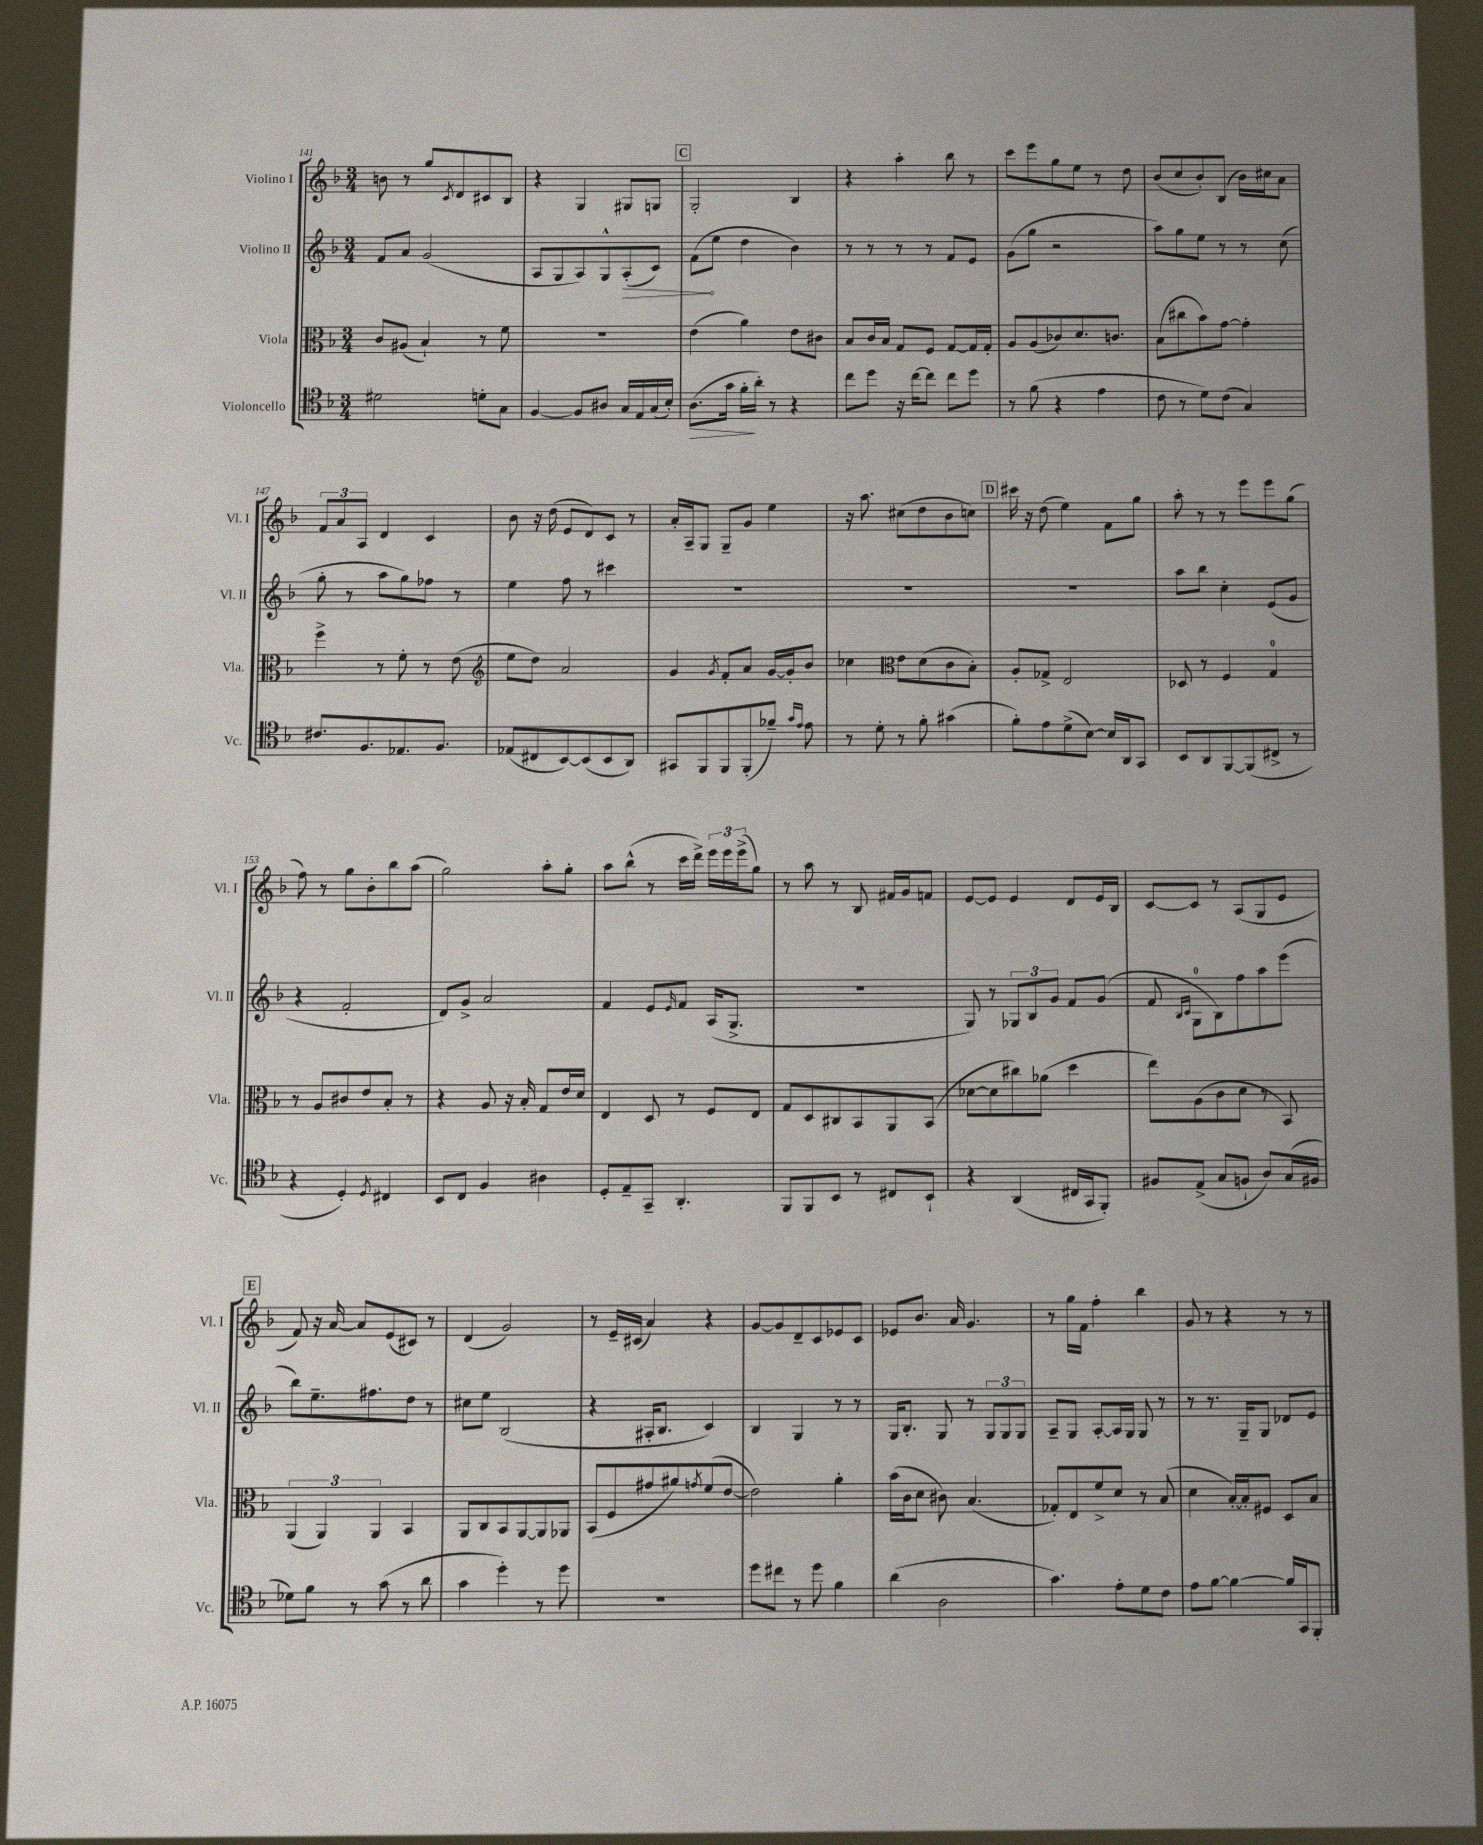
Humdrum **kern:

**kern	**kern	**kern	**kern
*staff4	*staff3	*staff2	*staff1
*clefC4	*clefC3	*clefG2	*clefG2
*k[b-]	*k[b-]	*k[b-]	*k[b-]
*M3/4	*M3/4	*M3/4	*M3/4
2d#	8c	8f	8b
.	(8A#	8a	8r
.	4B-`)	(2g	8gg
.	.	.	8qc
.	.	.	8d
8d'	8r	.	8c#
8G	8f	.	8B-
=	=	=	=
[4F	2.r	8A	4r
.	.	8G	.
8F]	.	8A)	4G
8A#	.	8G^^	.
16G	.	(8A'	8G#
16E	.	.	.
(16G	.	8c)	8G
16B-')	.	.	.
=	=	=	=
(8.A	(4e	(8f	2G'
.	.	8ee	.
16g	.	.	.
16f'	4a)	4dd	.
16a')	.	.	.
8r	.	.	.
4r	8e	4b-)	4B-
.	8c#	.	.
=	=	=	=
8cc	8B-	8r	4r
8dd	16c	8r	.
.	16B-	.	.
16r	8G	8r	4aa'
[16cc	.	.	.
8cc]	8F	8r	.
8cc	[8G	8f	8bb-
8dd	16G]	8e	8r
.	16G'	.	.
=	=	=	=
8r	8A	(8g	8ccc
(8f	(8A	8gg	8eee
4r	8c-)	2r	8gg
.	8.d	.	8ee
4e	.	.	8r
.	8.c	.	.
.	.	.	8dd
=	=	=	=
8c	(8B-	8aa)	(8b-
8r	8cc#	8gg	8cc
8d)	8b-)	8ee	8b-')
(8c	[8g	8r	(8B-
4G)	4g']	8r	16b-)
.	.	.	16cc#
.	.	(8cc	8a
=	=	=	=
8.c#	4ff^	8gg'	12f
.	.	.	12a
.	.	8r	.
.	.	.	12A
8.F	.	.	.
.	8r	8aa	4d
8.E-	8f'	8gg)	.
.	8r	8ff-	4c
8.F	.	.	.
.	(8e	8r	.
=	=	=	=
*	*clefG2	*	*
(8E-	8ee	4ee	8b-
8C#	8dd)	.	16r
.	.	.	(16dd
[8BB-)	2a	8ff	8e
(8BB-]	.	8r	8d)
8BB-	.	4ccc#	8c
8AA)	.	.	8r
=	=	=	=
8GG#	4g	2.r	16a'
.	.	.	16A~
8FF	.	.	8G
.	8qg	.	.
8FF	8f'	.	8G~
(8FF'	8a	.	8g
8f-~)	[16g	.	4ee
.	16g']	.	.
16qqg	.	.	.
16qqe	.	.	.
8e	8b-	.	.
=	=	=	=
8r	4cc-	2.r	16r
.	.	.	8.aa
8d'	.	.	.
*	*clefC3	*	*
8r	8e	.	(8cc#
8f'	(8d	.	8dd
(4g#	8c	.	8b-
.	8B-')	.	8cc)
=	=	=	=
8f')	8A'	2.r	16ccc#
.	.	.	16r
8e	8G-^	.	(8dd
(8d^	2E	.	4ee)
[8B-)	.	.	.
16B-]	.	.	8f
16AA	.	.	.
8GG	.	.	8gg
=	=	=	=
8BB-	8D-	8aa	8aa'
8AA	8r	8bb-	8r
[8FF	4F	4cc'	8r
(8FF]	.	.	8eee
8C#^	4G	(8e	8eee
8r	.	8g	(8gg
=	=	=	=
4r	8r	4r	8ff)
.	8A	.	8r
4D')	8c#	2f'	8gg
.	8e	.	8b-'
8qD	.	.	.
4C#	8B-'	.	8bb-
.	8r	.	(8aa
=	=	=	=
8BB-	4r	8d)	2gg)
8C	.	8g^	.
4F	8A	2a	.
.	16r	.	.
.	16B-'	.	.
4A#	8G	.	8aa'
.	16e	.	8gg'
.	16d	.	.
=	=	=	=
8D'	4E	4f	8aa
8E~	.	.	(8bb-^^
8GG~	8D	8e	8r
.	.	16qqe	.
4.AA'	8r	8f	16ccc
.	.	.	16ddd^)
.	8F	(16A	24eee
.	.	.	24eee
.	.	8.G^	.
.	.	.	(24eee^
.	8E	.	8gg)
=	=	=	=
8FF	8G	2.r	8r
8FF	8D	.	8aa
8BB-	8C#	.	8r
8r	8BB-	.	8B-
8C#	8AA	.	16f#
.	.	.	16g
8BB-`	(8BB-	.	8f
=	=	=	=
4r	[8d-	8G)	[8e
.	8d-]	8r	8e]
(4AA	8cc#)	12G-	4e
.	.	12B-	.
.	(8a-	.	.
.	.	12g	.
16C#	4dd	8f	8d
16GG	.	.	.
8FF')	.	(8g	16e
.	.	.	16B-
=	=	=	=
8F#	8ee)	8f	[8c
.	.	16qqB-	.
.	.	16qqc	.
(8E^	(8A	8G	8c]
8G	8c	8B-)	8r
8F`	8d	8ff	(8A
8A)	8r	8aa	8G
(16G	8BB-)	(8eee	8e
16F#	.	.	.
=	=	=	=
8d-)	(6AA	8bb-)	8f)
8f	.	8.ee~	16r
.	6AA)	.	.
.	.	.	[16a
8r	.	.	8a]
.	.	8.ff#	.
.	6AA	.	.
(8g	.	.	(8e
8r	4BB-	8dd	8c#)
8a	.	8r	8r
=	=	=	=
4g	8AA	8cc#	(4d
.	8C	8ee	.
4dd')	8BB-	(2B-	2g)
.	[8AA	.	.
8r	8AA]	.	.
8dd	8AA-	.	.
=	=	=	=
2.r	(8BB-	4r	8r
.	8F	.	16e~
.	.	.	(16c#
.	8g#	16A#'	4a)
.	.	8.B-	.
.	8a#)	.	.
.	8qg	.	.
.	(8f	4c)	4r
.	[8e	.	.
=	=	=	=
8dd	2e])	4B-	[8g
8cc#	.	.	8g]
8r	.	4G	8d~
8dd	.	.	8c
4f	4a'	8r	8e-
.	.	8r	8c
=	=	=	=
(4a	(16b-	16G	8e-
.	16c	8.B-'	.
.	8d	.	8.b-
2A	8c#)	8G	.
.	.	.	16a
.	(4.B-	8r	4.g
.	.	12G	.
.	.	12G	.
.	.	12G	.
=	=	=	=
4.g)	8G-')	8A~	8r
.	8E	8G	16gg
.	.	.	16f
.	8f^	[8A'	4ff'
8e'	8d	16A]	.
.	.	16G	.
8d	8r	8G	4bb-
8c	(8B-	8r	.
=	=	=	=
8e	4d	8r	8g
[8f	.	8.r	8r
4f_	[16B-')	.	4r
.	16B-']	16G~	.
.	8F#	8G	.
16f]	8D	8d-	8r
16GG	.	.	.
8FF'	8B-	8e	8r
==	==	==	==
*-	*-	*-	*-
